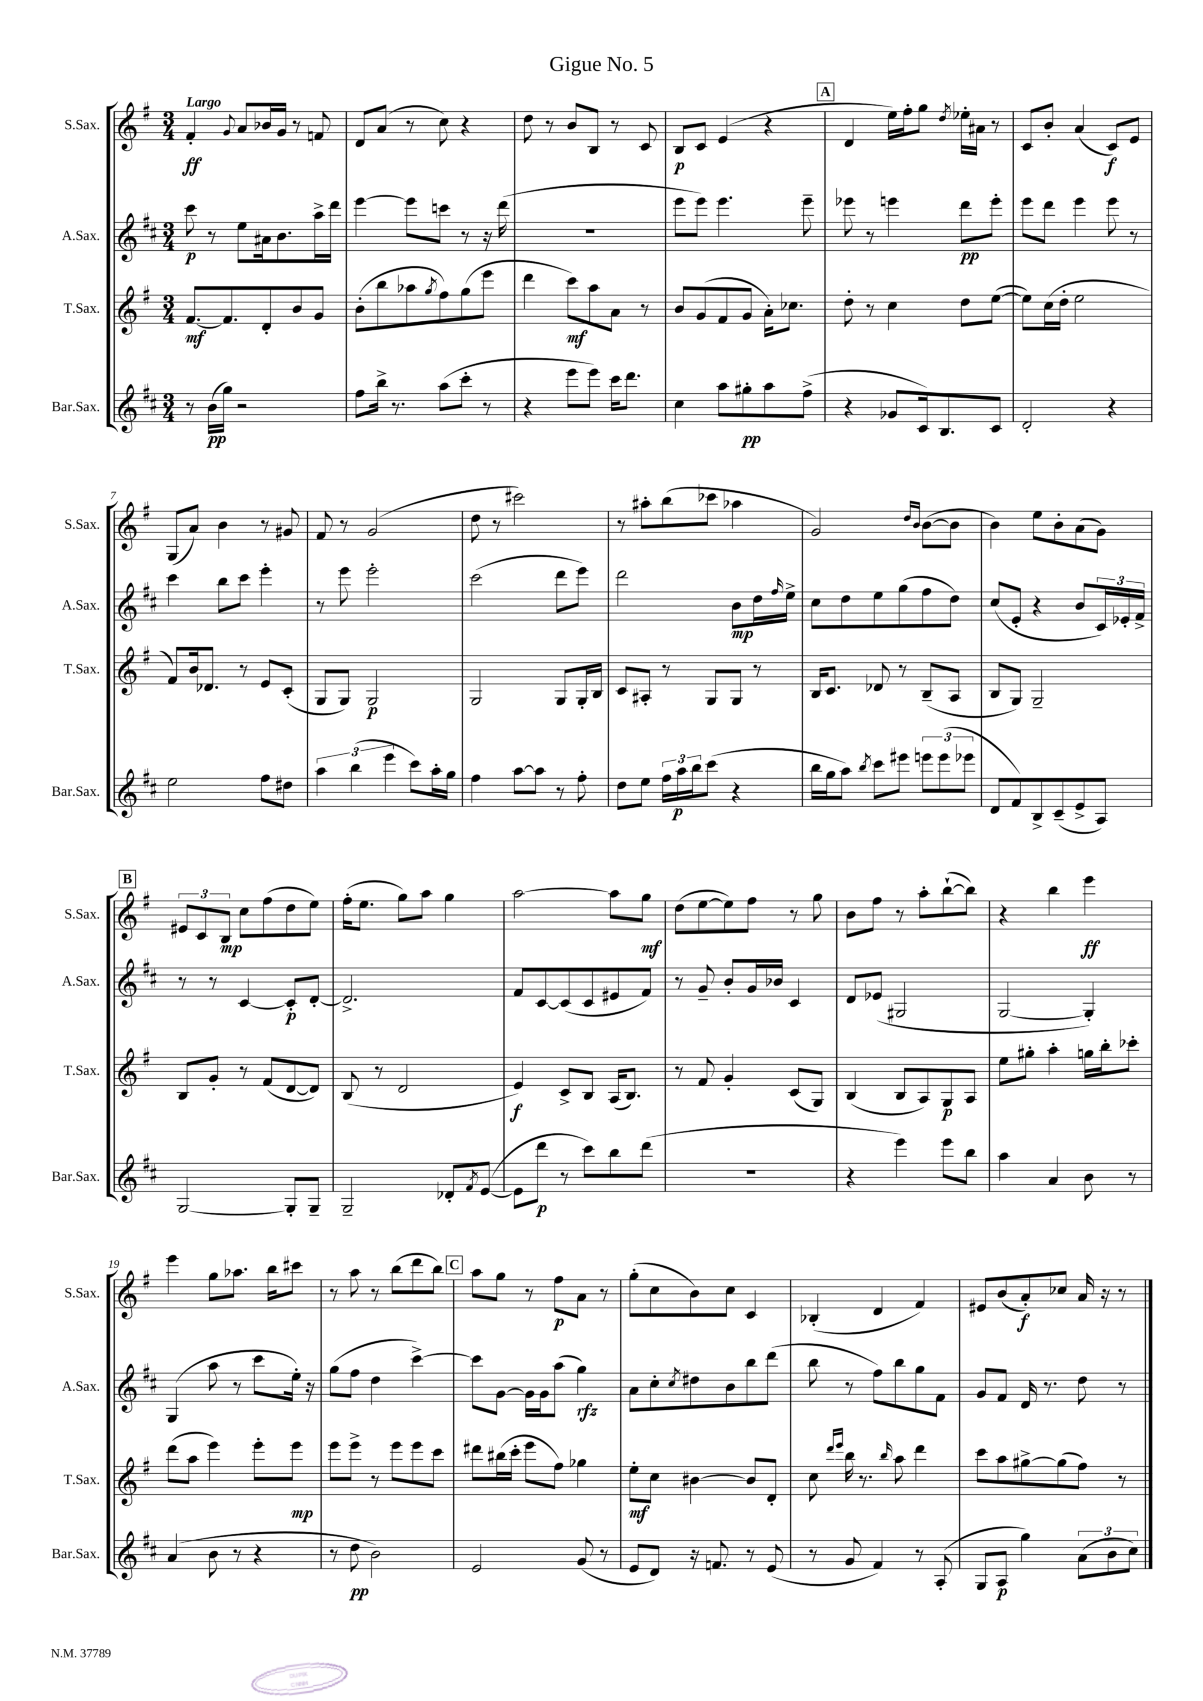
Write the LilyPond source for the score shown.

\header { title = "Gigue No. 5" }
<<
\new StaffGroup <<
\new Staff = "s0" \with { instrumentName = "S.Sax." shortInstrumentName = "S.Sax." } {
    \clef treble \key g \major \numericTimeSignature \time 3/4 \tempo "Largo"
    fis'4-.\ff \appoggiatura { g'8 } a'8 bes'16 g'16 r8 f'8 |
    d'8 a'8( r8 c''8) r4 |
    d''8 r8 b'8 b8 r8 c'8 |
    b8\p c'8 e'4( r4 |
    \mark \markup { \box "A" } d'4 e''16) fis''16-. g''8 \acciaccatura { d''8 } ees''16-. ais'16 r8 |
    c'8 b'8-. a'4( c'8\f) e'8 |
    g8( a'8) b'4 r8 gis'8 |
    fis'8 r8 g'2( |
    d''8 r8 cis'''2) |
    r8 ais''8-. b''8( ces'''8 aes''4 |
    g'2) \grace { d''16 b'16 } b'8~( b'8 |
    b'4) e''8 b'8-. a'8( g'8) |
    \mark \markup { \box "B" } \tuplet 3/2 { eis'8 c'8 b8\mp } c''8 fis''8( d''8 e''8) |
    fis''16-.( e''8. g''8) a''8 g''4 |
    a''2~ a''8 g''8\mf |
    d''8( e''8~ e''8) fis''8 r8 g''8 |
    b'8 fis''8 r8 a''8-. b''8~-!( b''8) |
    r4 b''4 e'''4\ff |
    e'''4 g''8 aes''8. b''16 cis'''8 |
    r8 a''8 r8 b''8( d'''8 b''8) |
    \mark \markup { \box "C" } a''8 g''8 r8 fis''8\p a'8 r8 |
    g''8-.( c''8 b'8) c''8 c'4 |
    bes4-.( d'4 fis'4) |
    eis'8 b'8( a'8-.\f) ces''8 a'16 r16 r8 \bar "|." |
}
\new Staff = "s1" \with { instrumentName = "A.Sax." shortInstrumentName = "A.Sax." } {
    \clef treble \key d \major \numericTimeSignature \time 3/4
    cis'''8\p r8 e''8 ais'16 b'8. a''16-> d'''16 |
    e'''4~ e'''8 c'''8 r8 r16 d'''16( |
    R2. |
    e'''8 e'''8) e'''4. e'''8-- |
    \mark \markup { \box "A" } ees'''8 r8 e'''4 d'''8\pp e'''8-. |
    e'''8 d'''8 e'''4 e'''8 r8 |
    cis'''4 b''8 cis'''8 e'''4-. |
    r8 e'''8 e'''2-. |
    cis'''2( d'''8 e'''8) |
    d'''2 b'8\mp d''16 \grace { fis''16 } e''16-> |
    cis''8 d''8 e''8 g''8( fis''8 d''8) |
    cis''8( e'8-. r4 b'8 \tuplet 3/2 { cis'16) ees'16-. fis'16-> } |
    \mark \markup { \box "B" } r8 r8 cis'4~ cis'8-.\p d'8~-. |
    d'2.-> |
    fis'8 cis'8~ cis'8( cis'8 eis'8 fis'8) |
    r8 g'8-- b'8-. g'16 bes'16 cis'4 |
    d'8 ees'8( gis2 |
    g2~ g4-.) |
    g4( a''8 r8 cis'''8 e''16-.) r16 |
    g''8( fis''8 d''4 cis'''4~->) |
    \mark \markup { \box "C" } cis'''8 g'8~ g'16 g'16 a''8( g''4\rfz) |
    a'8 cis''8-. \acciaccatura { cis''8 } dis''8 b'8 b''8 d'''8( |
    b''8 r8 fis''8) b''8 g''8 fis'8 |
    g'8 fis'8 d'16 r8. d''8 r8 \bar "|." |
}
\new Staff = "s2" \with { instrumentName = "T.Sax." shortInstrumentName = "T.Sax." } {
    \clef treble \key g \major \numericTimeSignature \time 3/4
    fis'8.~\mf fis'8. d'8-. b'8 g'8 |
    b'8-.( b''8 aes''8 \acciaccatura { g''8 } fis''8) g''8( e'''8 |
    d'''4 c'''8\mf) a''8 a'8 r8 |
    b'8 g'8( fis'8 g'8 a'16-.) ces''8. |
    \mark \markup { \box "A" } d''8-. r8 c''4 d''8 e''8~( |
    e''8) c''16( d''16-. e''2 |
    fis'8) b'16 des'8. r8 e'8 c'8-.( |
    g8 g8) g2\p |
    g2 g8 g16-. b16 |
    c'8 ais8-. r8 g8 g8 r8 |
    b16 c'8. des'8 r8 b8--( a8 |
    b8 g8) g2-- |
    \mark \markup { \box "B" } b8 g'8-. r8 fis'8( d'8~ d'8) |
    b8( r8 d'2 |
    e'4\f) c'8-> b8 a16( b8.) |
    r8 fis'8 g'4-. c'8( g8) |
    b4( b8 a8) g8\p a8 |
    e''8 gis''8-. a''4-. g''16 b''16-. ces'''8-. |
    d'''8( a''8 e'''4) e'''8-. e'''8\mp |
    e'''8 e'''8-> r8 e'''8 e'''8 c'''8 |
    \mark \markup { \box "C" } dis'''8 bis''16( c'''16-. e'''8 fis''8) ges''4 |
    e''8-.\mf c''8 bis'4~ bis'8 d'8-. |
    c''8 \grace { d'''16 e'''16 } b''16 r8. \grace { b''16 } a''8 d'''4 |
    c'''8 a''8 gis''8~-> gis''8( fis''8) r8 \bar "|." |
}
\new Staff = "s3" \with { instrumentName = "Bar.Sax." shortInstrumentName = "Bar.Sax." } {
    \clef treble \key d \major \numericTimeSignature \time 3/4
    r8 b'16\pp( g''16) r2 |
    fis''8 b''16-> r8. a''8( cis'''8-. r8 |
    r4 e'''8 e'''8) cis'''16 d'''8. |
    cis''4 a''8 gis''8-.\pp a''8 fis''8->( |
    \mark \markup { \box "A" } r4 ges'8 cis'16) b8. cis'8 |
    d'2-. r4 |
    e''2 fis''8 dis''8 |
    \tuplet 3/2 { a''4 b''4( e'''4 } cis'''8) a''16-. g''16 |
    fis''4 a''8~ a''8 r8 fis''8-. |
    d''8 e''8 \tuplet 3/2 { fis''16 a''16\p b''16 } cis'''8( r4 |
    b''16 g''16 a''8) \acciaccatura { b''8 } cis'''8 eis'''8 \tuplet 3/2 { e'''8 e'''8( ees'''8 } |
    d'8 fis'8) b8-> cis'8--( e'8-> a8) |
    \mark \markup { \box "B" } g2~ g8-. g8-- |
    g2-- des'8-. \acciaccatura { fis'8 } e'8~( |
    e'8 d'''8\p r8 cis'''8) b''8 d'''8( |
    R2. |
    r4 e'''4) e'''8 b''8 |
    a''4 a'4 b'8 r8 |
    a'4( b'8 r8 r4 |
    r8 d''8\pp b'2) |
    \mark \markup { \box "C" } e'2 g'8( r8 |
    e'8 d'8) r16 f'8. r8 e'8( |
    r8 g'8 fis'4) r8 a8-.( |
    g8 a8\p g''4) \tuplet 3/2 { a'8( b'8 cis''8) } \bar "|." |
}
>>
>>
